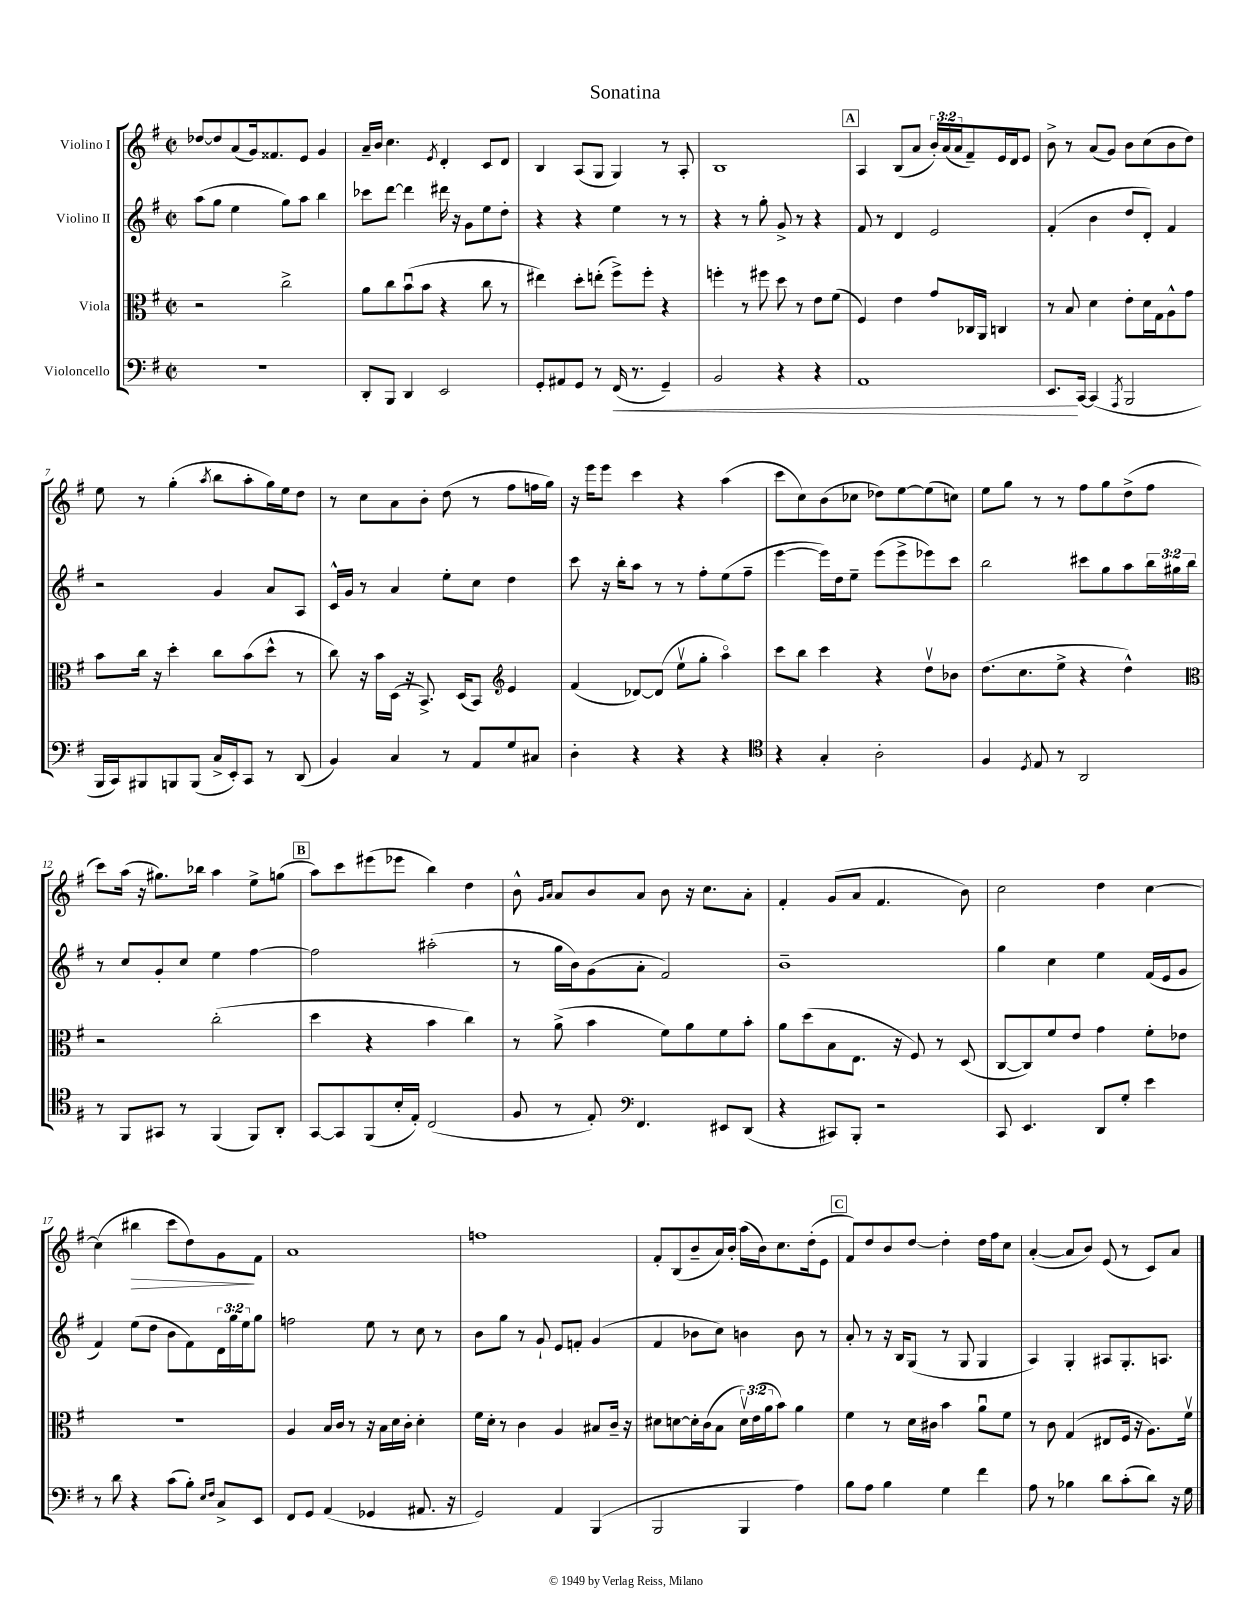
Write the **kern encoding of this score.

**kern	**kern	**kern	**kern
*staff4	*staff3	*staff2	*staff1
*clefF4	*clefC3	*clefG2	*clefG2
*k[f#]	*k[f#]	*k[f#]	*k[f#]
*M2/2	*M2/2	*M2/2	*M2/2
*met(c|)	*met(c|)	*met(c|)	*met(c|)
1r	2r	(8aa\L	[8dd-/L
.	.	8gg\J	8dd-/]
.	.	4ee\	(8a/
.	.	.	16g/k)
.	.	.	8.f##/
.	2cc^\	8gg\L)	.
.	.	8aa\J	8e/J
.	.	4bb\	4g/
=	=	=	=
8DD'/L	8a\L	8ccc-\L	16a~/LL
.	.	.	16b/JJ
8BBB/J	8cc\	[8ddd\J	4.cc\
4DD/	(8bu\	4ddd\]	.
.	8b\J	.	.
.	.	.	8qe/
2EE/	4r	16ddd#\	4d'/
.	.	16r	.
.	.	8g\L	.
.	8cc\	8ee\	8c/L
.	8r	8dd'\J	8d/J
=	=	=	=
8GG'/L	4ee#\)	4r	4B/
8AA#/	.	.	.
8GG/J	8dd'\L	4r	(8A/L
8r	(8ee'\J	.	8G/J
(16FF#/	8ff#^\L)	4ee\	4G/)
8.r	.	.	.
.	8ff#'\J	.	.
4GG~/)	4r	8r	8r
.	.	8r	8A'/
=	=	=	=
2BB/	4ff'\	4r	1B
.	8r	8r	.
.	8ff#\	8gg'\	.
4r	8dd\	8g^/	.
.	8r	8r	.
4r	8e\L	4r	.
.	(8f#\J	.	.
=	=	=	=
1AA	4F#/)	8f#/	4A/
.	.	8r	.
.	4e\	4d/	(8B/L
.	.	.	8a/J
.	8g/L	2e/	24b'/LL)
.	.	.	(24a/
.	.	.	24a/J
.	16C-/L	.	8f#~/)
.	16AA/JJ	.	.
.	4C/	.	16e/L
.	.	.	16d/J
.	.	.	8e/J
=	=	=	=
8.EE/L	8r	(4f#'/	8b^\
.	8B/	.	8r
[16CC/Jk	.	.	.
(4CC/]	4d\	4b\	(8a/L
.	.	.	8g/J)
8qAAA/	.	.	.
2BBB/	8e'\L	8dd/L	8b\L
.	16d\L	8d'/J)	(8cc\
.	16G\J	.	.
.	8A^^\	4f#/	8b\
.	8g\J	.	8dd\J)
=	=	=	=
16BBB/LL	8b\L	2r	8ee\
16CC/J)	.	.	.
8BBB#/	16cc\Jk	.	8r
.	16r	.	.
8BBB/	4dd'\	.	(4gg'\
(8BBB/J	.	.	.
.	.	.	8qaa/
16C^/LL	8cc\L	4g/	8bb\L
16EE'/J)	.	.	.
8CC/J	(8b\	.	8aa'\
8r	8dd^^\J	8a/L	16gg\L)
.	.	.	16ee\J
(8DD/	8r	8A/J	8dd\J
=	=	=	=
4BB/)	8cc\)	16c^^/LL	8r
.	.	16g/JJ	.
.	16r	8r	8cc\L
.	16b\LL	.	.
4C/	(16D\JJ	4a/	8a\
.	16r	.	.
.	8.BB^/)	.	8b'\J
8r	.	8ee'\L	(8dd\
.	(16D/LK	.	.
8AA/L	8BB/J)	8cc\J	8r
*	*clefG2	*	*
8G/	4e/	4dd\	8ff#\L
8C#/J	.	.	16ff\L
.	.	.	16gg\JJ)
=	=	=	=
4D'\	(4f#/	8ccc\	16r
.	.	.	16eee\LK
.	.	16r	8eee\J
.	.	16bb'\LK	.
4r	[8d-/L)	8aa\J	4ccc\
.	(8d-/]J	8r	.
4r	8eev\L	8r	4r
.	8gg'\J	8ff#'\L	.
4r	4aao\)	(8ee\	(4aa\
.	.	8ff#~\J	.
=	=	=	=
*clefC4	*	*	*
4r	8ccc\L	[4eee\	8ccc\L
.	8bb\J	.	8cc\)
4G'/	4ccc\	16eee\]LL)	(8b\
.	.	16dd\J	.
.	.	8ee~\J	8cc-\J
2A'\	4r	(8eee\L	8dd-\L)
.	.	8eee^\	[8ee\
.	8ddv\L	8eee-\)	(8ee\]
.	8b-\J	8ccc\J	8cc\J)
=	=	=	=
4F#/	(8.dd\L	2bb\	8ee\L
.	.	.	8gg\J
.	8.cc\	.	.
8qD/	.	.	.
8E/	.	.	8r
8r	8ee^\J	.	8r
2AA/	4r	8ccc#\L	8ff#\L
.	.	8gg\	8gg\
.	4dd^^\)	8aa\	(8dd^\
.	.	24bb\L	8ff#\J
.	.	24gg#\	.
.	.	24bb\JJ	.
=	=	=	=
*	*clefC3	*	*
8r	2r	8r	8ccc\L)
8FF#/L	.	8cc/L	(16aa\Jk
.	.	.	16r
8GG#/J	.	8g'/	8.gg#\L)
8r	.	8cc/J	.
.	.	.	16bb-\Jk
(4FF#/	(2cc'\	4ee\	4aa\
8FF#/L)	.	[4ff#\	8ee^\L
8AA'/J	.	.	(8gg\J
=	=	=	=
[8GG/L	4dd\	2ff#\]	8aa\L)
8GG/]	.	.	8ccc\
(8FF#/	4r	.	(8eee#\
16B'/L	.	.	8eee-\J
16E'/JJ)	.	.	.
(2C/	4b\	(2aa#'\	4bb\)
.	4cc\)	.	4dd\
=	=	=	=
8F#/	8r	8r	8b^^\
.	.	.	16qqg/LL
.	.	.	16qqa/JJ
8r	(8a^\	16gg\LL	8a/L
.	.	16b\J)	.
8E'/)	4b\	(8g\	8b/
*clefF4	*	*	*
4.FF#/	.	8a'\J	8a/J
.	8f#\L)	2f#/)	8b\
.	8a\	.	16r
.	.	.	8.cc\L
8EE#/L	8f#\	.	.
(8DD/J	8b'\J	.	8a'\J
=	=	=	=
4r	8a\L	1b~	4f#'/
.	(8dd\	.	.
8CC#/L)	8B\	.	(8g/L
8BBB'/J	8.E\J	.	8a/J
2r	.	.	4.f#/
.	16r	.	.
.	8F#/)	.	.
.	8r	.	.
.	(8D/	.	8b\)
=	=	=	=
8CC/	[8C/L	4gg\	2cc\
4.EE/	8C/])	.	.
.	8f#/	4cc\	.
.	8e/J	.	.
8DD/L	4g\	4ee\	4dd\
8G'/J	.	.	.
4e\	8f#'\L	(16f#/LL	[4cc\
.	.	16e/J	.
.	8e-\J	8g/J	.
=	=	=	=
8r	1r	4f#/)	(4cc\]
8d\	.	.	.
4r	.	(8ee\L	4bb#\
.	.	8dd\J	.
(8c\L	.	8b\L	8ccc\L
8B'\J)	.	8f#\)	8dd\)
16qqE/LL	.	.	.
16qqF#/JJ	.	.	.
8C^/L	.	24d\L	8g\
.	.	24gg\	.
.	.	24ee\J	.
8EE/J	.	8gg\J	8f#\J
=	=	=	=
8FF#/L	4A/	2ff\	1a
8GG/J	.	.	.
(4AA/	16B/LL	.	.
.	16c/JJ	.	.
.	8r	.	.
4GG-/	16r	8ee\	.
.	16B\LL	.	.
.	16d\	8r	.
.	16c'\JJ	.	.
8.AA#/	4d'\	8cc\	.
.	.	8r	.
16r	.	.	.
=	=	=	=
2GG/)	16f#\LL	8b\L	1ff
.	16d'\JJ	.	.
.	8r	8gg\J	.
.	4c\	8r	.
.	.	8g`/	.
4AA/	4A/	8e/L	.
.	.	8f'/J	.
(4BBB/	8B#/L	(4g/	.
.	16c~/Jk	.	.
.	16r	.	.
=	=	=	=
2BBB/	8d#\L	4f#/	8f#'/L
.	[8d\	.	(8B/
.	16d'\]L	8b-\L	8b~/
.	(16c\J	.	.
.	8B\J	8cc\J)	16a/L)
.	.	.	16b'/JJ
4BBB/	24dv\LL)	4b\	(16aa\LL
.	(24e\	.	.
.	.	.	16b\J)
.	24a\J	.	.
.	8b\J)	.	8.cc\
4A\)	4a\	8b\	.
.	.	.	(16dd'\k
.	.	8r	8e\J
=	=	=	=
8B\L	4f#\	8a'/	8f#/L)
8A\J	.	8r	8dd/
4B\	8r	16r	8b/
.	.	16B/LK	.
.	16d\LL	(8G/J	[8dd/J
.	16c#\JJ	.	.
4G\	4b\	8r	4dd'\]
.	.	8G/	.
4f#\	8au\L	4G/	16dd\LL
.	.	.	16ff#\J
.	8f#\J	.	8cc\J
=	=	=	=
8A\	8r	4A/)	([4a'/
8r	8c\	.	.
4B-\	(4G/	4G'/	8a/]L
.	.	.	8b/J)
8d\L	8E#/L	8A#/L	(8e/
(8c'\	16F#/Jk	8.G'/	8r
.	16r	.	.
8d\J)	8.A\L)	.	8c/L)
.	.	8.A/J	.
16r	.	.	8a/J
16G\	16f#v\Jk	.	.
==	==	==	==
*-	*-	*-	*-
